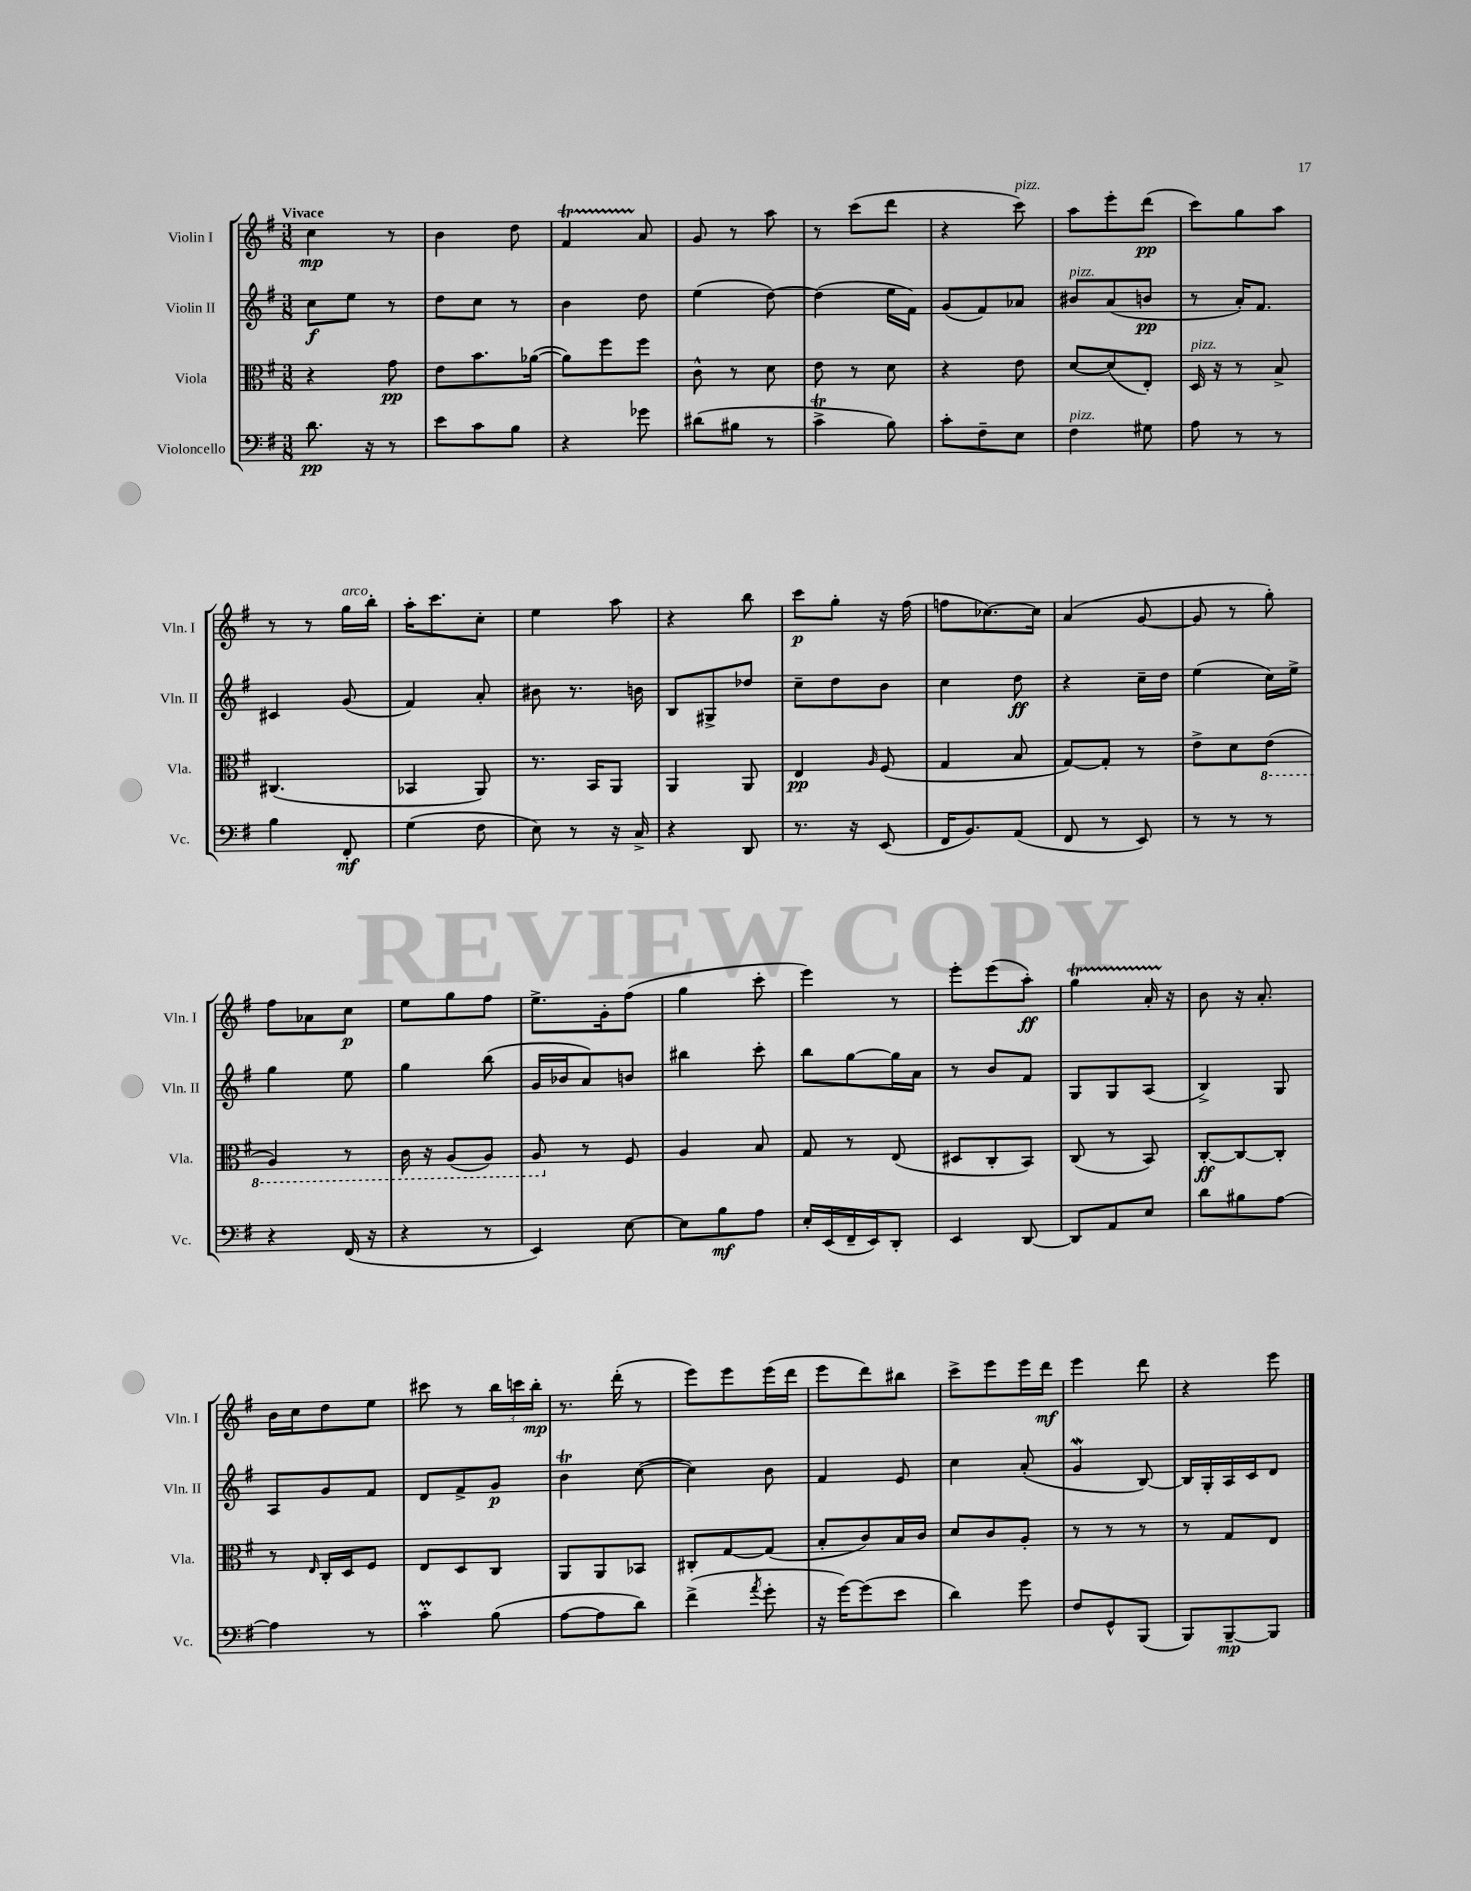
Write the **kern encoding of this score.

**kern	**dynam	**kern	**dynam	**kern	**dynam	**kern	**dynam
*part4	*part4	*part3	*part3	*part2	*part2	*part1	*part1
*staff4	*staff4	*staff3	*staff3	*staff2	*staff2	*staff1	*staff1
*I"Violoncello	*	*I"Viola	*	*I"Violin II	*	*I"Violin I	*
*I'Vc.	*	*I'Vla.	*	*I'Vln. II	*	*I'Vln. I	*
*clefF4	*	*clefC3	*	*clefG2	*	*clefG2	*
*k[f#]	*	*k[f#]	*	*k[f#]	*	*k[f#]	*
*M3/8	*	*M3/8	*	*M3/8	*	*M3/8	*
=1	=1	=1	=1	=1	=1	=1	=1
!	!	!	!	!	!	!LO:TX:a:B:t=Vivace	!
8.d\	pp	4r	.	8cc\L	f	4cc\	mp
.	.	.	.	8ee\J	.	.	.
16r	.	.	.	.	.	.	.
8r	.	8g\	pp	8r	.	8r	.
=2	=2	=2	=2	=2	=2	=2	=2
8e\L	.	8e\L	.	8dd\L	.	4b\	.
8c\	.	8.b\	.	8cc\J	.	.	.
8B\J	.	.	.	8r	.	8dd\	.
.	.	([16a-X\Jk	.	.	.	.	.
=3	=3	=3	=3	=3	=3	=3	=3
4r	.	8a-\L])	.	4b\	.	4f#t/	.
.	.	8ff#\	.	.	.	.	.
8g-X\	.	8ff#\J	.	8dd\	.	8a/	.
=4	=4	=4	=4	=4	=4	=4	=4
(8d#X\L	.	8c^^\	.	(4ee\	.	8g/	.
8B#X\J	.	8r	.	.	.	8r	.
8r	.	8d\	.	[8dd\)	.	8aa\	.
=5	=5	=5	=5	=5	=5	=5	=5
4cT^\	.	8e\	.	(4dd\]	.	8r	.
.	.	8r	.	.	.	(8ccc\L	.
8B\)	.	8d\	.	16ee\LL	.	8ddd\J	.
.	.	.	.	16f#\JJ)	.	.	.
=6	=6	=6	=6	=6	=6	=6	=6
8c'\L	.	4r	.	(8g/L	.	4r	.
8F#~\	.	.	.	8f#/)	.	.	.
!	!	!	!	!	!	!LO:TX:a:i:t=pizz.	!
8E\J	.	8e\	.	8a-X/J	.	8ccc\)	.
=7	=7	=7	=7	=7	=7	=7	=7
!	!	!	!	!LO:TX:a:i:t=pizz.	!	!	!
!LO:TX:a:i:t=pizz.	!	!	!	!	!	!	!
4F#\	.	[8d/L	.	8b#X/L	.	8aa\L	.
.	.	(8d/]	.	(8a/	.	8eee'\	.
8G#X\	.	8E'/J)	.	8bn/J	pp	(8ddd\J	pp
=8	=8	=8	=8	=8	=8	=8	=8
!	!	!LO:TX:a:i:t=pizz.	!	!	!	!	!
8A\	.	16D/	.	8r	.	8ccc\L)	.
.	.	16r	.	.	.	.	.
8r	.	8r	.	16a'/KL)	.	8gg\	.
.	.	.	.	8.f#/J	.	.	.
8r	.	8B^/	.	.	.	8aa\J	.
!!LO:LB:g=z
=9	=9	=9	=9	=9	=9	=9	=9
4B\	.	(4.C#X/	.	4c#X/	.	8r	.
.	.	.	.	.	.	8r	.
!	!	!	!	!	!	!LO:TX:a:i:t=arco	!
8FF#'/	mf	.	.	(8g/	.	16gg\LL	.
.	.	.	.	.	.	16bb'\JJ	.
=10	=10	=10	=10	=10	=10	=10	=10
(4G\	.	4BB-X/	.	4f#/)	.	16aa'\KL	.
.	.	.	.	.	.	8.ccc\	.
8F#\	.	8AA/)	.	8a'/	.	8cc'\J	.
=11	=11	=11	=11	=11	=11	=11	=11
8E\)	.	8.r	.	8b#X\	.	4ee\	.
8r	.	.	.	8.r	.	.	.
.	.	16BB/KL	.	.	.	.	.
16r	.	8AA/J	.	.	.	8aa\	.
16C^/	.	.	.	16bn\	.	.	.
=12	=12	=12	=12	=12	=12	=12	=12
4r	.	4AA/	.	8B/L	.	4r	.
.	.	.	.	8G#X^/	.	.	.
8DD/	.	8AA/	.	8dd-X/J	.	8bb\	.
=13	=13	=13	=13	=13	=13	=13	=13
8.r	.	4E/	pp	8cc~\L	.	8ccc\L	p
.	.	.	.	8dd\	.	8gg'\J	.
16r	.	.	.	.	.	.	.
.	.	16qqA/	.	.	.	.	.
(8EE/	.	(8F#/	.	8b\J	.	16r	.
.	.	.	.	.	.	(16ff#\	.
=14	=14	=14	=14	=14	=14	=14	=14
16FF#/KL	.	4G/	.	4cc\	.	8ffn\L	.
8.BB/)	.	.	.	.	.	.	.
.	.	.	.	.	.	[8.cc-X\)	.
(8AA/J	.	8B/	.	8dd\	ff	.	.
.	.	.	.	.	.	16cc-\Jk]	.
=15	=15	=15	=15	=15	=15	=15	=15
8FF#/	.	[8G/L)	.	4r	.	(4a/	.
8r	.	8G'/J]	.	.	.	.	.
8EE/)	.	8r	.	16cc~\LL	.	[8g/	.
.	.	.	.	16dd\JJ	.	.	.
=16	=16	=16	=16	=16	=16	=16	=16
8r	.	8e^\L	.	(4ee\	.	8g/]	.
8r	.	8d\	.	.	.	8r	.
*	*	*8ba	*	*	*	*	*
8r	.	(8E\J	.	16cc\LL)	.	8gg'\)	.
.	.	.	.	16ee^\JJ	.	.	.
!!LO:LB:g=z
=17	=17	=17	=17	=17	=17	=17	=17
4r	.	4AA/)	.	4gg\	.	8ff#\L	.
.	.	.	.	.	.	8a-X\	.
(16FF#/	.	8r	.	8ee\	.	8cc\J	p
16r	.	.	.	.	.	.	.
=18	=18	=18	=18	=18	=18	=18	=18
4r	.	16C\	.	4gg\	.	8ee\L	.
.	.	16r	.	.	.	.	.
.	.	(8AA/L	.	.	.	8gg\	.
8r	.	8AA/J)	.	(8bb\	.	8ff#\J	.
=19	=19	=19	=19	=19	=19	=19	=19
4EE/)	.	8AA/	.	16g/LL	.	8.ee^\L	.
.	.	.	.	16b-X/J	.	.	.
*	*	*X8ba	*	*	*	*	*
.	.	8r	.	8a/)	.	.	.
.	.	.	.	.	.	16g'\k	.
[8E\	.	8F#/	.	8bn/J	.	(8ff#\J	.
=20	=20	=20	=20	=20	=20	=20	=20
8E\L]	.	4A/	.	4bb#X\	.	4gg\	.
8B\	mf	.	.	.	.	.	.
8A\J	.	8B/	.	8ccc'\	.	8ccc'\	.
=21	=21	=21	=21	=21	=21	=21	=21
16E'/LL	.	8G/	.	8bb\L	.	4eee\)	.
(16EE/	.	.	.	.	.	.	.
16FF#~/	.	8r	.	[8gg\	.	.	.
16EE/J)	.	.	.	.	.	.	.
8DD'/J	.	(8E/	.	16gg\L]	.	8r	.
.	.	.	.	16a\JJ	.	.	.
=22	=22	=22	=22	=22	=22	=22	=22
4EE/	.	8D#X/L	.	8r	.	8eee'\L	.
.	.	8C'/	.	8b/L	.	(8eee\	.
[8DD/	.	8BB/J)	.	8f#/J	.	8aa'\J)	ff
=23	=23	=23	=23	=23	=23	=23	=23
8DD/L]	.	(8C/	.	8G/L	.	4ggT\	.
8AA/	.	8r	.	8G/	.	.	.
8E/J	.	8BB/)	.	(8A/J	.	16aTTT'/	.
.	.	.	.	.	.	16r	.
=24	=24	=24	=24	=24	=24	=24	=24
8d\L	.	[8C'/L	ff	4B^/)	.	8b\	.
8B#X\	.	8C/_	.	.	.	16r	.
.	.	.	.	.	.	8.a'/	.
[8A\J	.	8C'/J]	.	8G/	.	.	.
!!LO:LB:g=z
=25	=25	=25	=25	=25	=25	=25	=25
4A\]	.	8r	.	8A/L	.	16b\LL	.
.	.	.	.	.	.	16cc\J	.
.	.	16qqE/	.	.	.	.	.
.	.	16C'/LL	.	8g/	.	8dd\	.
.	.	16D/J	.	.	.	.	.
8r	.	8F#/J	.	8f#/J	.	8ee\J	.
=26	=26	=26	=26	=26	=26	=26	=26
4cM'\	.	8E/L	.	8d/L	.	8ccc#X\	.
.	.	8D/	.	8f#^/	.	8r	.
(8B\	.	8C/J	.	8g/J	p	24bb\LL	.
.	.	.	.	.	.	24cccn\	.
.	.	.	.	.	.	24bb'\JJ	mp
=27	=27	=27	=27	=27	=27	=27	=27
[8A\L	.	8AA/L	.	4bt\	.	8.r	.
8A\]	.	8AA/	.	.	.	.	.
.	.	.	.	.	.	(16ddd'\	.
8d\J)	.	8BB-X/J	.	([8cc\	.	8r	.
=28	=28	=28	=28	=28	=28	=28	=28
(4f#^\	.	8C#X'/L	.	4cc\])	.	8eee\L)	.
.	.	[8G/	.	.	.	8eee\	.
8qa/	.	.	.	.	.	.	.
8g'\	.	(8G/J]	.	8b\	.	(16eee\L	.
.	.	.	.	.	.	16ddd\JJ	.
=29	=29	=29	=29	=29	=29	=29	=29
16r	.	8B'/L	.	4f#/	.	8eee\L	.
[16g\KL)	.	.	.	.	.	.	.
(8g\]	.	8c/)	.	.	.	8ddd\)	.
8e\J	.	16B/L	.	8e/	.	8bb#X\J	.
.	.	16c/JJ	.	.	.	.	.
=30	=30	=30	=30	=30	=30	=30	=30
4d\)	.	8d/L	.	4cc\	.	8ccc^\L	.
.	.	8c/	.	.	.	8eee\	.
8g\	.	8A'/J	.	(8a'/	.	16eee\L	.
.	.	.	.	.	.	16ddd\JJ	mf
=31	=31	=31	=31	=31	=31	=31	=31
8F#/L	.	8r	.	4gw/	.	4eee\	.
8GG^^/	.	8r	.	.	.	.	.
(8BBB/J	.	8r	.	[8B/)	.	8ddd\	.
=32	=32	=32	=32	=32	=32	=32	=32
8BBB/L)	.	8r	.	16B/LL]	.	4r	.
.	.	.	.	16G'/	.	.	.
[8BBB~/	mp	8G/L	.	16A/	.	.	.
.	.	.	.	16c/J	.	.	.
8BBB/J]	.	8E/J	.	8d/J	.	8eee\	.
==	==	==	==	==	==	==	==
*-	*-	*-	*-	*-	*-	*-	*-
